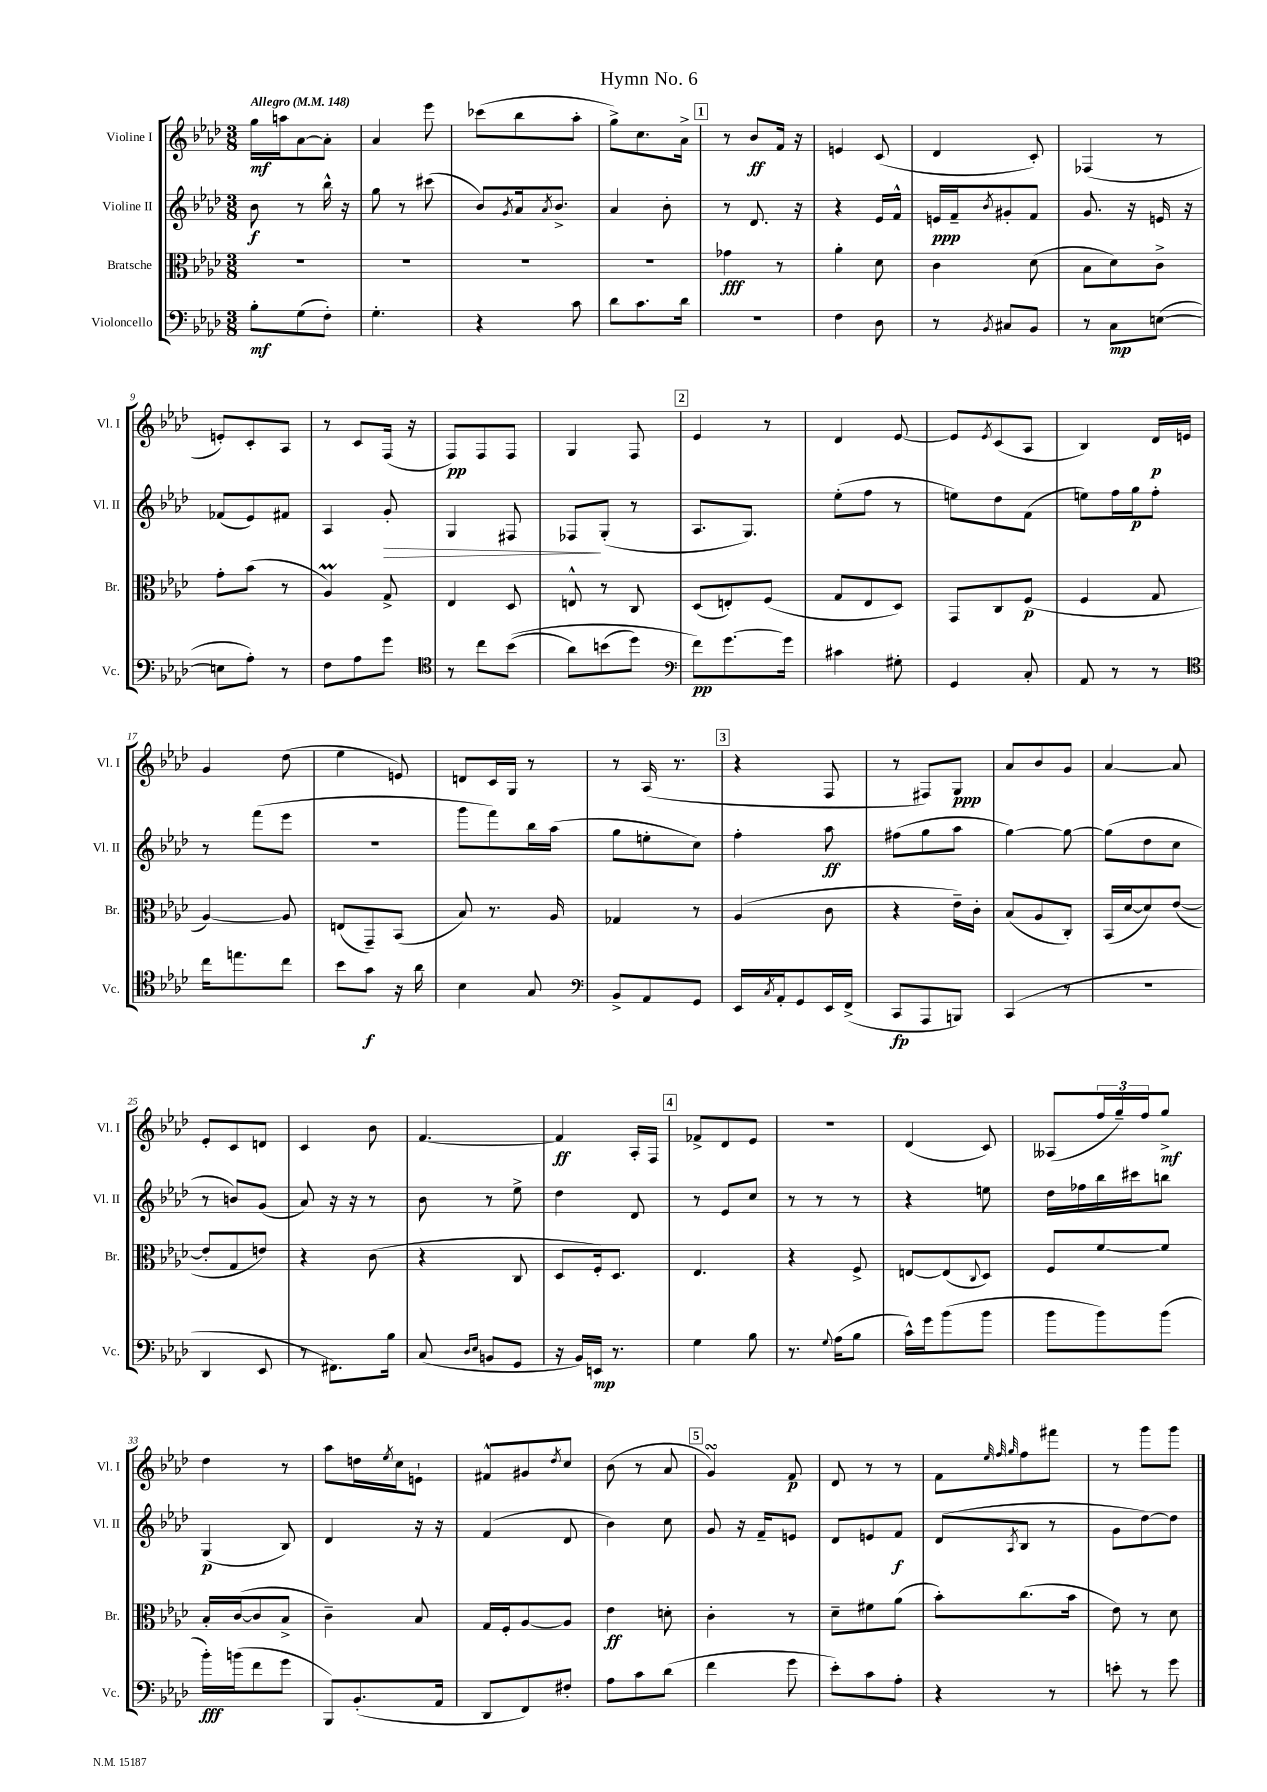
\header { title = "Hymn No. 6" }
<<
\new StaffGroup <<
\new Staff = "s0" \with { instrumentName = "Violine I" shortInstrumentName = "Vl. I" } {
    \clef treble \key aes \major \numericTimeSignature \time 3/8 \tempo "Allegro" 4 = 148
    g''16\mf a''16 aes'8~ aes'8-. |
    aes'4 ees'''8 |
    ces'''8( bes''8 aes''8-. |
    g''8->) c''8. aes'16-> |
    \mark \markup { \box "1" } r8 bes'8\ff f'16 r16 |
    e'4 c'8( |
    des'4 c'8-.) |
    fes4( r8 |
    e'8-.) c'8-. aes8 |
    r8 c'8 f16( r16 |
    f8\pp) f8 f8 |
    g4 f8 |
    \mark \markup { \box "2" } ees'4 r8 |
    des'4 ees'8~ |
    ees'8 \acciaccatura { ees'8 } c'8( aes8 |
    bes4) des'16\p e'16 |
    g'4 des''8( |
    ees''4 e'8) |
    d'8 c'16 g16 r8 |
    r8 aes16( r8. |
    \mark \markup { \box "3" } r4 f8 |
    r8 fis8) g8\ppp |
    aes'8 bes'8 g'8 |
    aes'4~ aes'8 |
    ees'8-. c'8 d'8 |
    c'4 bes'8 |
    f'4.~ |
    f'4\ff aes16-. f16 |
    \mark \markup { \box "4" } fes'8-> des'8 ees'8 |
    R4. |
    des'4( c'8) |
    aeses8( \tuplet 3/2 { f''16 g''16--) f''16 } g''8->\mf |
    des''4 r8 |
    aes''8 d''16 \acciaccatura { ees''8 } c''16 e'8-! |
    fis'8-^ gis'8 \acciaccatura { des''8 } c''8 |
    bes'8( r8 aes'8 |
    \mark \markup { \box "5" } g'4\turn) f'8\p |
    des'8 r8 r8 |
    f'8 \grace { ees''32 f''32 g''32 } f''8 fis'''8 |
    r8 g'''8 g'''8 \bar "|." |
}
\new Staff = "s1" \with { instrumentName = "Violine II" shortInstrumentName = "Vl. II" } {
    \clef treble \key aes \major \numericTimeSignature \time 3/8
    bes'8\f r8 bes''16-^ r16 |
    g''8 r8 cis'''8( |
    bes'8) \acciaccatura { g'8 } aes'16 \acciaccatura { aes'8 } bes'8.-> |
    aes'4 bes'8-. |
    \mark \markup { \box "1" } r8 des'8. r16 |
    r4 ees'16 f'16-^ |
    e'16\ppp f'16-- \acciaccatura { bes'8 } gis'8-. f'8 |
    g'8. r16 e'16 r16 |
    fes'8( ees'8) fis'8 |
    aes4 g'8-.\> |
    g4 fis8 |
    fes8\! g8-.( r8 |
    \mark \markup { \box "2" } aes8. g8.) |
    ees''8-.( f''8 r8 |
    e''8) des''8 f'8( |
    e''8) f''16 g''16\p f''8-. |
    r8 f'''8( ees'''8 |
    R4. |
    g'''8 f'''8) bes''16 aes''16( |
    g''8 e''8-. c''8) |
    \mark \markup { \box "3" } f''4-. aes''8\ff |
    fis''8( g''8 aes''8 |
    g''4~) g''8~ |
    g''8( des''8 c''8 |
    r8 b'8) g'8( |
    aes'8) r16 r16 r8 |
    bes'8 r8 ees''8-> |
    des''4 des'8 |
    \mark \markup { \box "4" } r8 ees'8 c''8 |
    r8 r8 r8 |
    r4 e''8 |
    des''16 fes''16 bes''16 cis'''16 b''8 |
    g4\p( bes8) |
    des'4 r16 r16 |
    f'4( des'8 |
    bes'4) c''8 |
    \mark \markup { \box "5" } g'8 r16 f'16-- e'8 |
    des'8 e'8 f'8\f |
    des'8( \acciaccatura { aes8 } bes8 r8 |
    g'8 des''8~) des''8 \bar "|." |
}
\new Staff = "s2" \with { instrumentName = "Bratsche" shortInstrumentName = "Br." } {
    \clef alto \key aes \major \numericTimeSignature \time 3/8
    R4. |
    R4. |
    R4. |
    R4. |
    \mark \markup { \box "1" } ges'4\fff r8 |
    aes'4-. des'8 |
    c'4 des'8( |
    bes8 des'8) c'8-> |
    g'8-. bes'8( r8 |
    aes4\prall) g8-> |
    ees4 des8 |
    e8-^ r8 c8 |
    \mark \markup { \box "2" } des8( e8-.) f8( |
    g8 ees8 des8) |
    g,8 c8 f8\p( |
    f4 g8 |
    aes4~) aes8 |
    e8( g,8--) bes,8( |
    bes8) r8. aes16 |
    ges4 r8 |
    \mark \markup { \box "3" } aes4( c'8 |
    r4 ees'16--) c'16-. |
    bes8( aes8 c8-.) |
    bes,16( des'16~ des'8) ees'8~( |
    ees'8-. g8 e'8) |
    r4 c'8( |
    r4 c8 |
    des8 f16-.) des8. |
    \mark \markup { \box "4" } ees4. |
    r4 f8-> |
    e8~ e8( \appoggiatura { c8 } des8) |
    f8 f'8~ f'8 |
    bes16-. c'16~( c'8 bes8-> |
    c'4--) bes8 |
    g16 f16-. aes8~ aes8 |
    ees'4\ff d'8-. |
    \mark \markup { \box "5" } c'4-. r8 |
    des'8-- fis'8 aes'8( |
    bes'8-.) c''8.( bes'16 |
    ees'8) r8 des'8 \bar "|." |
}
\new Staff = "s3" \with { instrumentName = "Violoncello" shortInstrumentName = "Vc." } {
    \clef bass \key aes \major \numericTimeSignature \time 3/8
    bes8-.\mf g8( f8-.) |
    g4.-. |
    r4 c'8 |
    des'8 c'8. des'16 |
    \mark \markup { \box "1" } R4. |
    f4 des8 |
    r8 \acciaccatura { bes,8 } cis8 bes,8 |
    r8 c8\mp e8~( |
    e8 aes8-.) r8 |
    f8 aes8 g'8 |
    \clef tenor r8 c''8 bes'8(\( |
    aes'8) b'8( des''8) |
    \mark \markup { \box "2" } \clef bass f'8\pp\) g'8.~ g'16 |
    cis'4 gis8-. |
    g,4 c8-. |
    aes,8 r8 r8 |
    \clef tenor c''16 e''8. c''8 |
    bes'8 g'8\f r16 aes'16 |
    bes4 g8 |
    \clef bass bes,8-> aes,8 g,8 |
    \mark \markup { \box "3" } ees,16 \acciaccatura { c8 } aes,16-. g,8 ees,16 f,16->( |
    c,8\fp aes,,8 b,,8) |
    c,4( r8 |
    R4. |
    des,4 ees,8 |
    r8 fis,8.) bes16 |
    c8( \grace { des16 ees16 } b,8 g,8 |
    r16 bes,16) e,16\mp r8. |
    \mark \markup { \box "4" } g4 bes8 |
    r8. \appoggiatura { g8 } aes16( bes8 |
    c'16-^) g'16 bes'8( bes'8 |
    bes'8 bes'8) bes'8( |
    bes'16-.\fff) b'16( f'8 g'8 |
    bes,,8) bes,8.-.( aes,16 |
    des,8 f,8) fis8-. |
    aes8 c'8 des'8( |
    \mark \markup { \box "5" } f'4 g'8 |
    ees'8-.) c'8 aes8-. |
    r4 r8 |
    e'8-. r8 g'8 \bar "|." |
}
>>
>>
